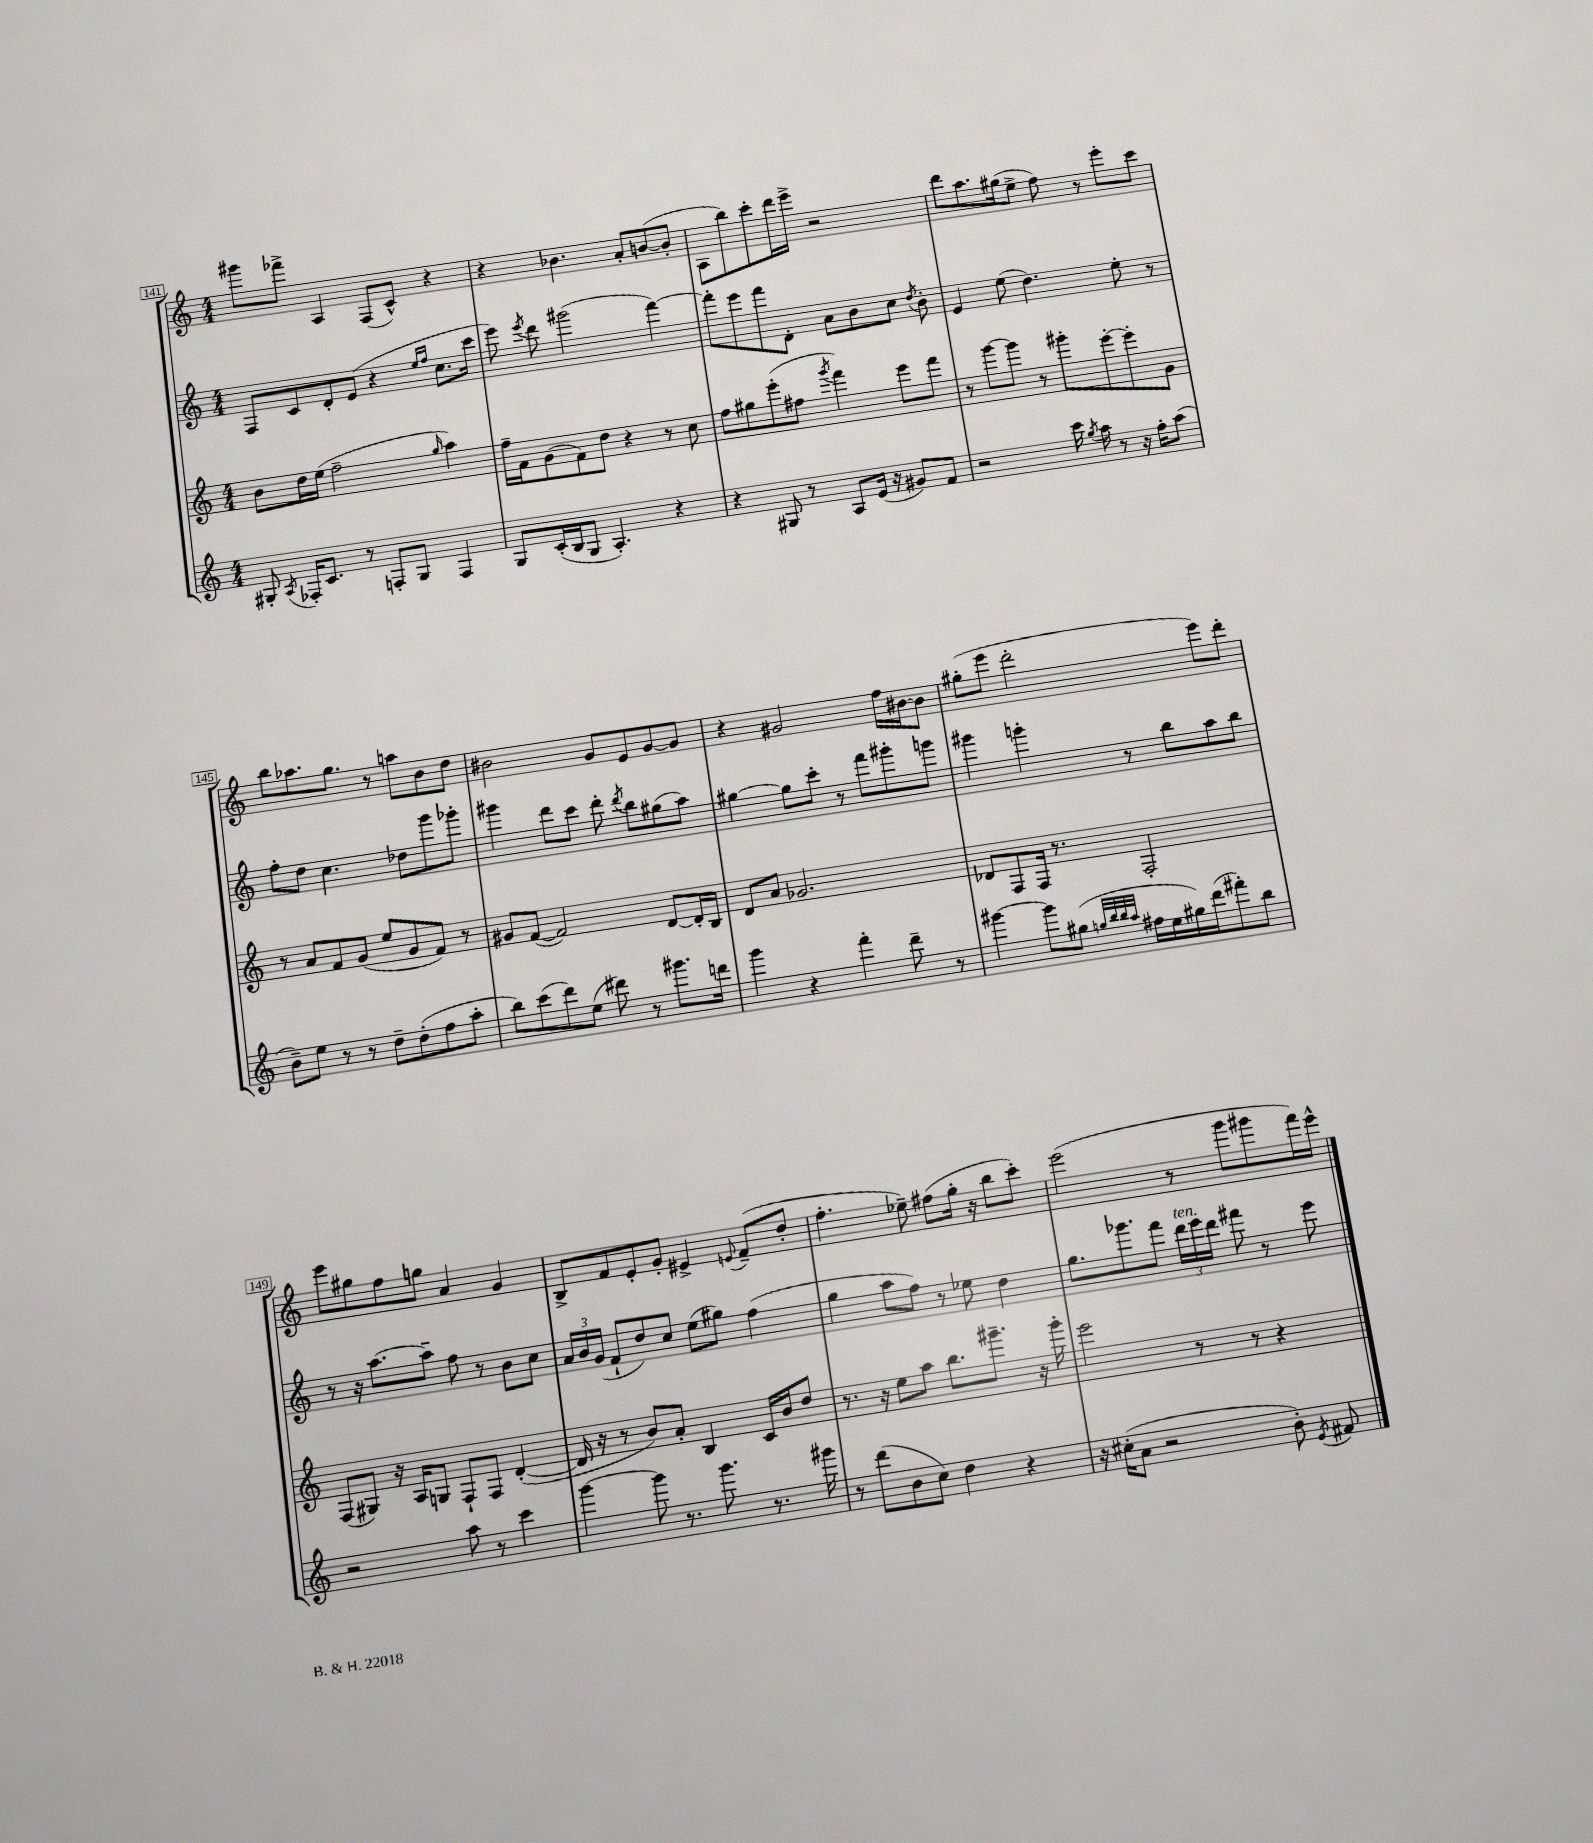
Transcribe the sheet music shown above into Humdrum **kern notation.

**kern	**kern	**kern	**kern
*part4	*part3	*part2	*part1
*staff4	*staff3	*staff2	*staff1
*clefG2	*clefG2	*clefG2	*clefG2
*k[]	*k[]	*k[]	*k[]
*M4/4	*M4/4	*M4/4	*M4/4
=141	=141	=141	=141
8G#X'/	8b\L	8F/L	8ggg#X\L
8qA/	.	.	.
16F-X'/KL	16dd\L	8c/	8fff-X^\J
8.c/J	(16ee\JJ	.	.
.	2ff~\	8d'/	4A/
8r	.	(8e/J	.
8Fn'/L	.	4r	(8F/L
8G#/J	.	.	8c^^/J)
.	.	16qqee/LL	.
.	16qqgg/	16qqff/JJ	.
4F/	4aa\)	8.cc\L	4r
.	.	16ccc\Jk	.
=142	=142	=142	=142
8G/L	16ff~\LL	8eee\)	4r
.	16f\J	.	.
.	.	8qeee/	.
(16c'/L	(8g\	8ddd\	.
16B/J	.	.	.
8G/J	8f\)	(2ggg#X\	4.b-X\
4.A'/)	8dd\J	.	.
.	4r	.	.
.	.	.	8a'/L
4r	8r	[4fff\)	([8bn/
.	8cc\	.	8b'/J]
=143	=143	=143	=143
4r	8ff\L	8fff'\L]	8A\L
.	8gg#X\	8eee\	8bb\)
8G#X/	(8eee'\	8fff\	8ccc'\
8r	8ff#X\J	8d'\J	16ddd\L
.	.	.	16eee^\JJ
.	8qggg/	.	.
8A/L	4fff\)	8a\L	2r
(16e/Jk	.	8b\	.
16r	.	.	.
8g#X/L)	8eee\L	8cc\J	.
.	.	8qdd/	.
8f/J	8fff\J	8b'\	.
=144	=144	=144	=144
2r	8r	4e/	8ddd\L
.	[8ggg\L	.	8.aa\
.	8ggg\J]	(8ee\	.
.	.	.	(16gg#X\k
.	8r	4.dd\)	8ee^\J
16ccc\	8ggg#X'\L	.	8ff\)
8qgg/	.	.	.
16aa\	.	.	.
8r	[8eee'\	.	8r
16r	8eee'\]	8ee'\	8eee'\L
16ff'\KL	.	.	.
(8aa\J	8g\J	8r	8ccc\J
!!LO:LB:g=z
=145	=145	=145	=145
8b~\L)	8r	8ff'\L	8bb\L
8ee\J	8a/L	8dd\J	8.aa-X\
8r	8f/	4.cc\	.
.	.	.	8.gg\J
8r	(8g/J	.	.
8dd~\L	8ee/L	.	8r
(8dd'\	8g/	8dd-X\L	8aan\L
8ff\	8f/J)	8ggg\	8b\
8aa'\J	8r	8ggg-X'\J	8dd\J
=146	=146	=146	=146
8bb\L)	8g#X/L	4ggg#X\	2b#X\
(8ccc\	([8f/J	.	.
8ddd\)	2f/])	8ddd\L	.
(8ee\J	.	8ccc\J	.
8ddd#X\)	.	8ddd'\	8g/L
.	.	8qddd/	.
8r	.	8bb\L	8e/
8.ggg#X\L	[8d/L	(8gg#X\	[8g/
.	16d'/L]	8aa\J)	8g/J]
16dddn\Jk	16B/JJ	.	.
=147	=147	=147	=147
4ggg\	8d/L	[4gg#X\	4r
.	8a/J	.	.
4r	2.g-X/	8gg#\L]	2g#X/
.	.	8ccc'\J	.
4fff'\	.	8r	.
.	.	8fff\L	.
8ddd~\	.	8ggg#X'\	16ff\LL
.	.	.	[16b#X\J
8r	.	8gggn\J	8b#\J]
=148	=148	=148	=148
[4ggg#X\	8d-X/L	4ggg#X\	(8gg#X'\L
.	8F/	.	8eee\J
8ggg#\L]	16F/Jk	4gggn'\	2ddd'\
.	8.r	.	.
(8gg#X\J	.	.	.
32qqggn/LLL	.	.	.
32qqbb/	.	.	.
32qqbb/	.	.	.
32qqaa/JJJ	.	.	.
16ff#X\LL	2F'/	8r	.
16ee\	.	.	.
16gg#X\)	.	8bb\L	.
(16ddd\J	.	.	.
8fff#X'\)	.	8aa\	8eee\L)
8bb\J	.	8bb\J	8ddd'\J
!!LO:LB:g=z
=149	=149	=149	=149
2r	(8F/L	8r	8eee\L
.	8G#X/J)	16r	8gg#X\
.	.	[8.aa\L	.
.	16r	.	8ff\
.	16A/KL	.	.
.	8Gn/J	8aa~\J]	8ggn\J
8aa\	8F`/L	8ff\	4a/
8r	8F/J	8r	.
4ccc\	([4d'/	8b\L	4g/
.	.	8cc\J	.
=150	=150	=150	=150
[4ggg\	16d/]	24a/LL	8B^/L
.	.	24b/	.
.	16r	.	.
.	.	(24g/JJ	.
.	8r	8f`/L	8f/
8ggg\]	8b/L)	8dd/)	8e'/
8.r	8a'/J	8cc/J	8g'/J
.	4B/	(8ee\L	4e#X^/
8.ggg\	.	.	.
.	.	8gg#X\J)	.
.	.	.	8qqen/
8.r	16c/LL	(4ff\	(8f~/L
.	16b/J	.	.
.	8dd/J	.	8dd'/J
16ggg#X\	.	.	.
=151	=151	=151	=151
8r	8.r	4gg\	4.ff'\
(8ddd\L	.	.	.
.	16r	.	.
8b\	8ee\L	8aa\L	.
8cc\J)	8aa\J	8ff\J)	8ee-X~\)
4dd\	8.bb\L	8r	(8ff#X\L
.	.	8ee-X\	16gg'\Jk
.	8.ggg#X~\J	.	16r
4r	.	4dd\	8bb\L
.	16r	.	8ccc'\J)
.	16ggg#'\	.	.
=152	=152	=152	=152
16r	2eee\	8.gg\L	(2eee\
(16cc#X'\KL	.	.	.
8a\J	.	.	.
.	.	8.ggg-X\	.
2r	.	.	.
.	.	8fff\J	.
!	!	!LO:TX:a:i:t=ten.	!
.	8r	24ddd\LL	8r
.	.	24eee\	.
.	.	24ddd\JJ	.
.	8r	8fff#X\	8ggg\L
8b'\)	4r	8r	8ggg#X\
8qe/	.	.	.
8f#X/	.	8eee\	16fff\L)
.	.	.	16eee^^\JJ
==	==	==	==
*-	*-	*-	*-
